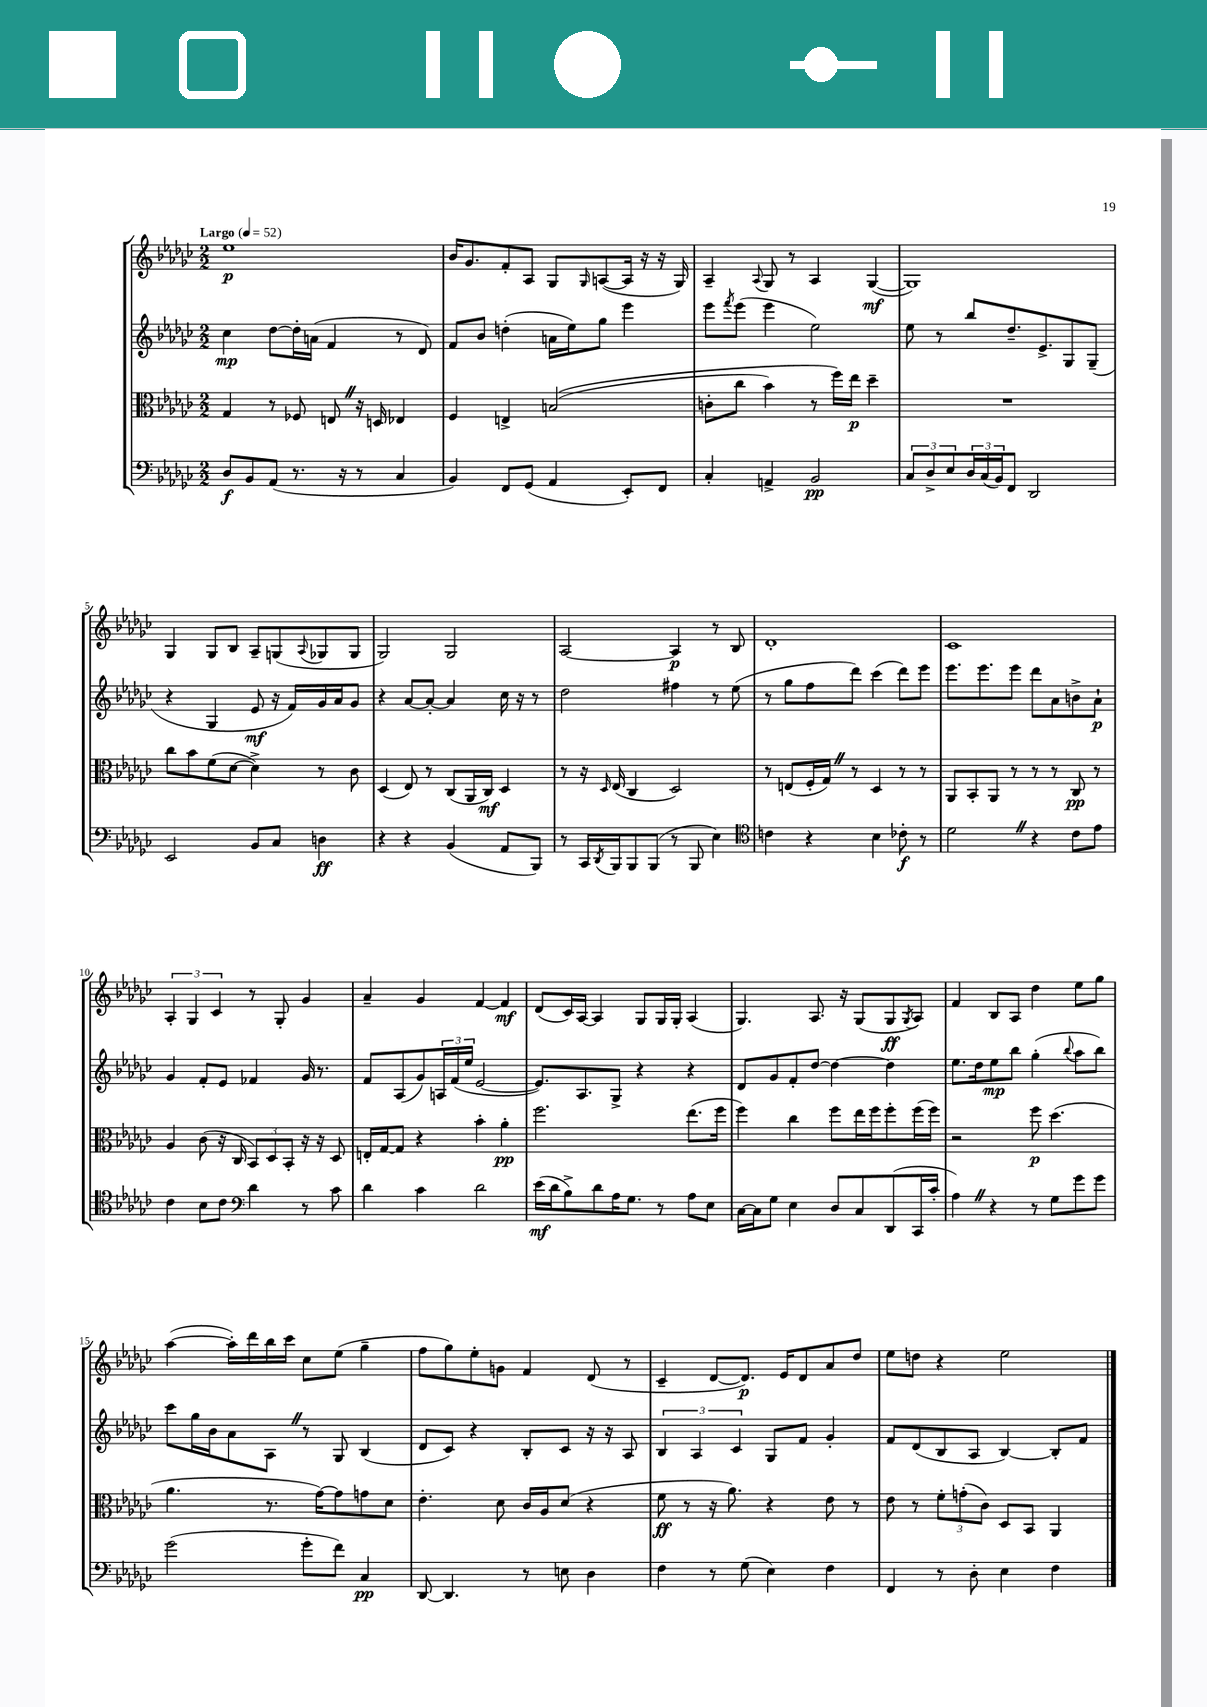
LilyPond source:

<<
\new StaffGroup <<
\new Staff = "s0" {
    \clef treble \key ges \major \numericTimeSignature \time 2/2 \tempo "Largo" 4 = 52
    ees''1\p |
    bes'16 ges'8. f'8-. aes8 ges8 \grace { ges16 } a8~( a16 r16 r16 ges16) |
    aes4-- \appoggiatura { aes8 } ges8 r8 aes4 ges4~\mf( |
    ges1) |
    ges4 ges8 bes8 aes8-- g8( \appoggiatura { aes8 } ges8 ges8 |
    ges2) ges2 |
    aes2~ aes4\p r8 bes8 |
    des'1-. |
    ces'1 |
    \tuplet 3/2 { aes4-. ges4 ces'4 } r8 ges8-. ges'4 |
    aes'4-- ges'4 f'4~ f'4\mf |
    des'8( ces'16) aes16~ aes4 ges8 ges16 ges16-. aes4( |
    ges4.) aes8. r16 ges8( ges8\ff \acciaccatura { ges8 } aes8) |
    f'4 bes8 aes8 des''4 ees''8 ges''8 |
    aes''4~( aes''16-.) des'''16 bes''16 ces'''16 ces''8 ees''8( ges''4-- |
    f''8 ges''8) ees''8-. g'8 f'4 des'8( r8 |
    ces'4-- des'8~ des'8.\p) ees'16 des'8 aes'8 des''8 |
    ees''8 d''8 r4 ees''2 \bar "|." |
}
\new Staff = "s1" {
    \clef treble \key ges \major \numericTimeSignature \time 2/2
    ces''4\mp des''8~ des''16-. a'16( f'4 r8 des'8) |
    f'8 bes'8 d''4-.( a'16 ees''16) ges''8 ees'''4 |
    ees'''8 \acciaccatura { f'''8 } ees'''8( ees'''4 ees''2) |
    ees''8 r8 bes''8 des''8.-- ees'8.-> ges8 ges8--( |
    r4 ges4 ees'8\mf r16 f'16) ges'16 aes'16 ges'8 |
    r4 aes'8~ aes'8~-. aes'4 ces''16 r16 r8 |
    des''2 fis''4 r8 ees''8( |
    r8 ges''8 f''8 des'''8) ces'''4( des'''8) ees'''8 |
    ees'''8. ees'''8. ees'''8 des'''8 aes'8 b'8-> aes'8-!\p |
    ges'4 f'8-. ees'8 fes'4 ges'16 r8. |
    f'8 aes8( ges'8) \tuplet 3/2 { a16 f'16( ees''16 } ees'2~ |
    ees'8.) aes8. ges8-> r4 r4 |
    des'8 ges'8 f'8-. des''8~ des''4~ des''4 |
    ees''8. des''16 ees''8\mp bes''8 ges''4-.( \appoggiatura { bes''8 } aes''8 bes''8) |
    ces'''8 ges''16 bes'16 aes'8 aes8 \once \override BreathingSign.text = \markup { \musicglyph "scripts.caesura.straight" } \breathe r8 ges8 bes4( |
    des'8 ces'8) r4 bes8-. ces'8 r16 r16 aes8 |
    \tuplet 3/2 { bes4 aes4 ces'4 } ges8 f'8 ges'4-. |
    f'8 des'8( bes8 aes8 bes4~) bes8-. f'8 \bar "|." |
}
\new Staff = "s2" {
    \clef alto \key ges \major \numericTimeSignature \time 2/2
    ges4 r8 fes8 e8 \once \override BreathingSign.text = \markup { \musicglyph "scripts.caesura.straight" } \breathe r16 d16 ees4 |
    f4 e4-> b2(\( |
    c'8-. ces''8 bes'4) r8 f''16\) ees''16\p des''4-- |
    R1 |
    ces''8 bes'8 f'8( des'8~ des'4->) r8 ces'8 |
    des4( ees8) r8 ces8( aes,16 ces16\mf) des4 |
    r8 r16 \grace { des16 } ees16( ces4 des2) |
    r8 e8( f16-. ges16) \once \override BreathingSign.text = \markup { \musicglyph "scripts.caesura.straight" } \breathe r8 des4 r8 r8 |
    aes,8 bes,8-. aes,8 r8 r8 r8 ces8\pp r8 |
    aes4 ces'8( r16 ces16 \tuplet 3/2 { bes,8) des8 bes,8-. } r16 r16 des8 |
    e16-. ges16~ ges8 r4 bes'4-. aes'4-.\pp |
    f''2. ees''8.( f''16 |
    f''4) ces''4 f''8 ees''16 f''16 f''8-. f''16( f''16) |
    r2 f''8\p des''4.( |
    aes'4. r8. ges'16~) ges'8 g'8 des'8 |
    ees'4.-. des'8 ces'16 aes16 des'8( r4 |
    f'8\ff r8 r16 aes'8.) r4 ees'8 r8 |
    ees'8 r8 \tuplet 3/2 { f'8-. g'8-.( ces'8) } des8 bes,8 aes,4 \bar "|." |
}
\new Staff = "s3" {
    \clef bass \key ges \major \numericTimeSignature \time 2/2
    des8\f bes,8 aes,8( r8. r16 r8 ces4 |
    bes,4) f,8 ges,8( aes,4 ees,8-.) f,8 |
    ces4-. a,4-> bes,2\pp |
    \tuplet 3/2 { ces8 des8-> ees8 } \tuplet 3/2 { des16 ces16( bes,16) } f,8 des,2 |
    ees,2 bes,8 ces8 d4\ff |
    r4 r4 bes,4( aes,8 bes,,8) |
    r8 ces,16 \acciaccatura { des,8 } bes,,16 bes,,8 bes,,8( r8 bes,,8 ees4) |
    \clef tenor c'4 r4 bes4 ces'8-.\f r8 |
    des'2 \once \override BreathingSign.text = \markup { \musicglyph "scripts.caesura.straight" } \breathe r4 ces'8 ees'8 |
    ces'4 bes8 ces'8 \clef bass des'4 r8 ces'8 |
    des'4 ces'4 des'2 |
    ees'16\mf( des'16 bes8->) des'8 aes16 ges8. r8 aes8 ees8 |
    ces16~ ces16 ges8 ees4 des8 ces8 des,8( ces,16 ces'16-. |
    aes4) \once \override BreathingSign.text = \markup { \musicglyph "scripts.caesura.straight" } \breathe r4 r8 ges8 ges'8 ges'8 |
    ges'2( ges'8-. f'8) ces4\pp |
    des,8~ des,4. r8 e8 des4 |
    f4 r8 ges8( ees4) f4 |
    f,4 r8 des8-. ees4 f4 \bar "|." |
}
>>
>>
